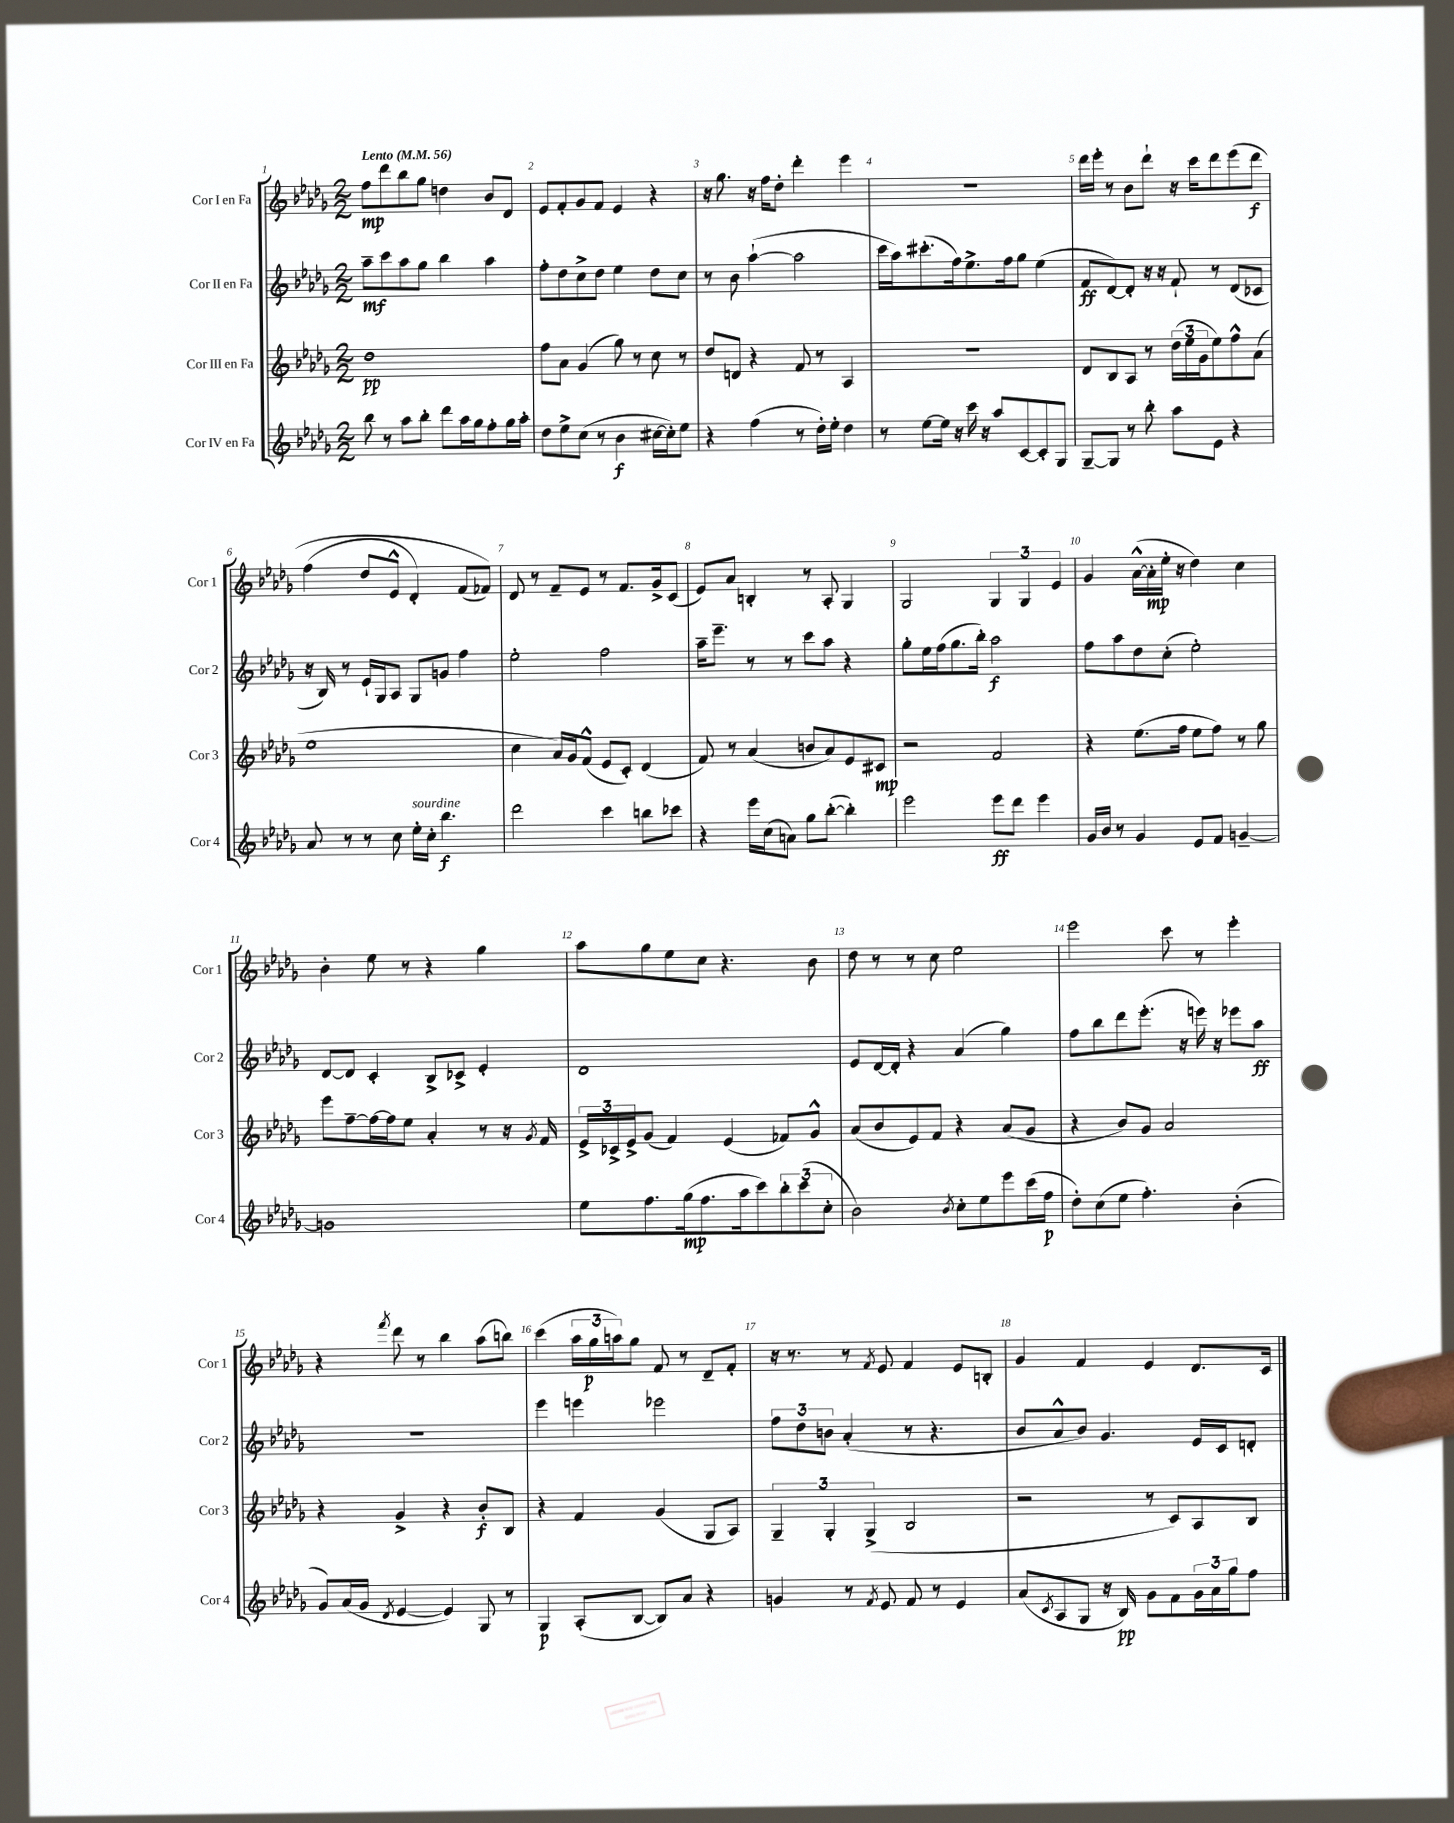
<<
\new StaffGroup <<
\new Staff = "s0" \with { instrumentName = "Cor I en Fa" shortInstrumentName = "Cor 1" } {
    \clef treble \key des \major \numericTimeSignature \time 2/2 \tempo "Lento" 4 = 56
    f''8\mp des'''8 bes''8 ges''8 d''4 bes'8 des'8 |
    ees'8 f'8-. ges'8 f'8 ees'4 r4 |
    r16 ges''8. r16 f''16 des''8-. des'''4-. ees'''4 |
    r1 |
    des'''16 ees'''16-. r8 bes'8 des'''8-! r16 c'''16 des'''8 ees'''8\( des'''8\f |
    f''4( des''8 ees'8-^ des'4-.) f'8( fes'8)\) |
    des'8 r8 f'8-- ees'8 r8 f'8. ges'16-> c'8( |
    ees'8) aes'8 b4-. r8 aes8-. ges4 |
    ges2 \tuplet 3/2 { ges4 ges4 ees'4 } |
    ges'4 aes'16~-^( aes'16-.\mp ees''16-. r16 des''4) c''4 |
    bes'4-. ees''8 r8 r4 ges''4 |
    aes''8 ges''8 ees''8 c''8 r4. bes'8 |
    des''8 r8 r8 c''8 ees''2 |
    ees'''2 c'''8 r8 ees'''4-. |
    r4 \acciaccatura { f'''8 } des'''8 r8 bes''4 aes''8( b''8) |
    c'''4( \tuplet 3/2 { aes''16 ges''16\p a''16) } ges''8 f'8 r8 des'8-- f'8-. |
    r16 r8. r8 \acciaccatura { f'8 } ees'8 f'4 ees'8 b8-. |
    ges'4 f'4 ees'4 des'8. c'16 \bar "|." |
}
\new Staff = "s1" \with { instrumentName = "Cor II en Fa" shortInstrumentName = "Cor 2" } {
    \clef treble \key des \major \numericTimeSignature \time 2/2
    aes''8--\mf c'''8 aes''8 ges''8 bes''4 aes''4 |
    f''8-. des''8 c''8-> des''8 ees''4 des''8 c''8 |
    r8 bes'8 aes''4~-!( aes''2 |
    c'''16 aes''16) cis'''8.-.( f''16) ees''8.-> f''16 ges''8 ees''4( |
    f'8\ff des'8~) des'8-. r16 r16 f'8-! r8 des'8( ces'8 |
    r16 bes16) r8 ees'16-! ges16 aes8 ges8 g'8 f''4 |
    ees''2-. f''2 |
    aes''16-- ees'''8.-- r8 r8 c'''8 aes''8 r4 |
    ges''8-. ees''16 f''16( ges''8. bes''16-.) aes''2\f |
    f''8 aes''8 des''8 c''8-.( ees''2-.) |
    des'8~ des'8 c'4-. bes8-> ces'8-> ees'4-. |
    des'1 |
    ees'8 des'16~ des'16-. r4 aes'4( ges''4) |
    f''8 bes''8 des'''8 ees'''8.-.( r16 e'''16) r16 ees'''8 aes''8\ff |
    r1 |
    ees'''4 e'''4 ees'''2 |
    \tuplet 3/2 { f''8 des''8 b'8 } aes'4-.( r8 r4. |
    bes'8 aes'8-^ bes'8) ges'4. ees'16 c'16 d'8-. \bar "|." |
}
\new Staff = "s2" \with { instrumentName = "Cor III en Fa" shortInstrumentName = "Cor 3" } {
    \clef treble \key des \major \numericTimeSignature \time 2/2
    des''1\pp |
    f''8 aes'8 ges'4( ges''8) r8 c''8 r8 |
    des''8 d'8 r4 f'8 r8 aes4 |
    R1 |
    des'8 bes8 aes8 r8 \tuplet 3/2 { des''16( ees''16 ges'16 } ees''8) f''8-^ aes'8( |
    ees''1 |
    c''4 aes'16) ges'16 f'8-^( ees'8 c'8-.) des'4( |
    f'8) r8 aes'4( b'8 aes'8) ees'8 cis'8\mp |
    r2 f'2 |
    r4 ees''8.( f''16 ees''8 f''8) r8 ges''8 |
    ees'''8 f''8~-- f''16~ f''16 ees''8 aes'4-. r8 r16 \acciaccatura { ges'8 } f'16 |
    \tuplet 3/2 { ees'16-> ces'16-> ees'16-> } ges'8( f'4) ees'4( fes'8) ges'8-^ |
    aes'8( bes'8 ees'8) f'8 r4 aes'8( ges'8 |
    r4 bes'8) ges'8 aes'2 |
    r4 ges'4-> r4 bes'8-.\f bes8 |
    r4 f'4 ges'4( ges8 aes8) |
    \tuplet 3/2 { ges4-- ges4-. ges4->( } bes2 |
    r2 r8 c'8) aes8 bes8 \bar "|." |
}
\new Staff = "s3" \with { instrumentName = "Cor IV en Fa" shortInstrumentName = "Cor 4" } {
    \clef treble \key des \major \numericTimeSignature \time 2/2
    bes''8 r8 aes''8 bes''8-. des'''8 aes''16 ges''16 f''8-. ges''16 aes''16-. |
    des''8 ees''8-> c''8( r8 bes'4\f cis''16~ cis''16-.) ees''8 |
    r4 f''4( r8 des''16-.) ees''16-. des''4 |
    r8 ees''8~ ees''16 r16 c'''16 r16 aes''8 c'8~ c'8-. ges8 |
    ges8~-- ges8 r8 bes''8-. aes''8 ees'8 r4 |
    aes'8 r8 r8 c''8 ees''16-.^\markup { \italic "sourdine" } c''16-. bes''4.\f |
    des'''2 c'''4 b''8 ces'''8 |
    r4 ees'''16 c''16( a'8) ges''8 bes''8~-.( bes''4-.) |
    ees'''2 ees'''8\ff des'''8 ees'''4 |
    ges'16 bes'16 r8 ges'4 ees'8 f'8 g'4~-- |
    g'1 |
    ees''8 f''8. ges''16\mp( f''8. aes''16 c'''8) \tuplet 3/2 { bes''8-. c'''8( c''8-. } |
    bes'2) \acciaccatura { bes'8 } c''8-. ees''8 ees'''8 c'''16( f''16\p |
    des''8-.) c''8( ees''8 f''4.-.) bes'4-.( |
    ges'8) aes'16( ges'16 \acciaccatura { des'8 } ees'4~ ees'4) ges8 r8 |
    ges4\p aes8-.( bes8~ bes8) aes'8 r4 |
    g'4 r8 \acciaccatura { f'8 } ees'8 f'8 r8 ees'4 |
    aes'8( \acciaccatura { c'8 } aes8 ges8 r16 bes16\pp) ges'8 f'8 \tuplet 3/2 { ges'16 aes'16 ges''16 } f''8 \bar "|." |
}
>>
>>
\layout { \context { \Score \override BarNumber.break-visibility = ##(#f #t #t) barNumberVisibility = #all-bar-numbers-visible } }
